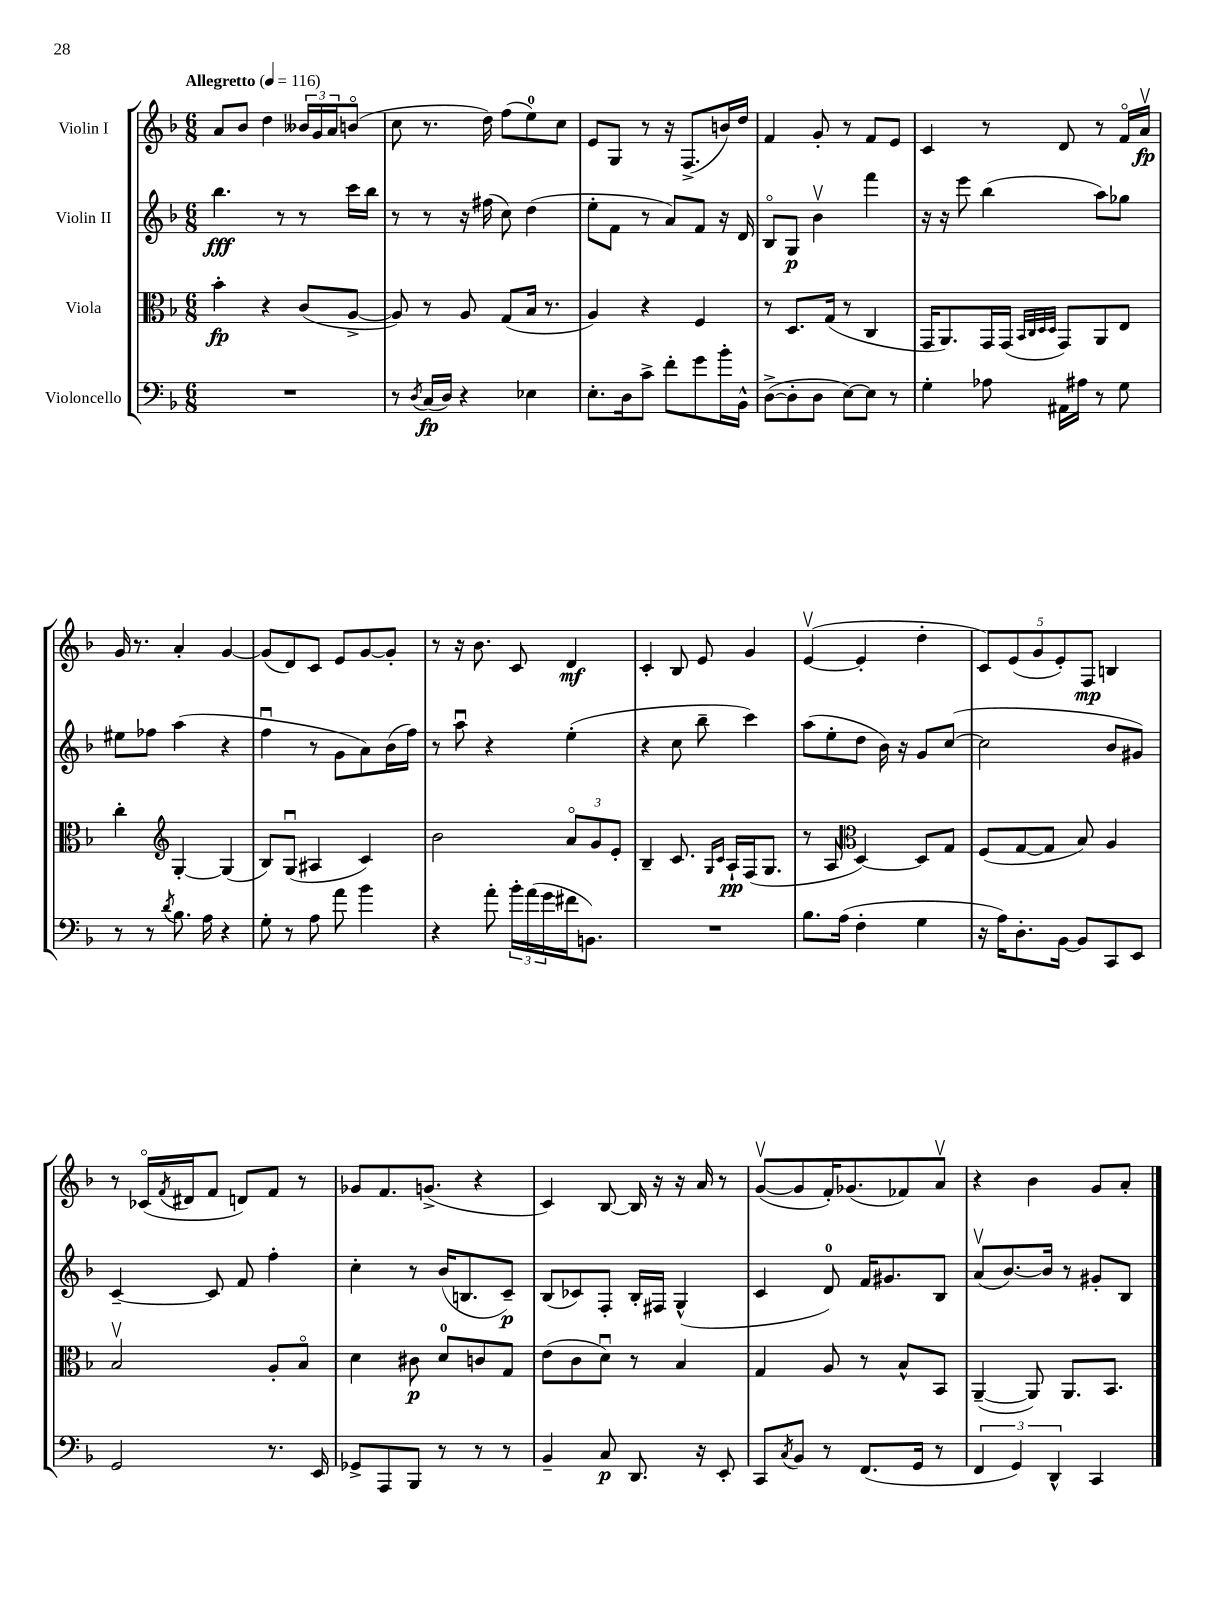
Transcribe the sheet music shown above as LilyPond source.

<<
\new StaffGroup <<
\new Staff = "s0" \with { instrumentName = "Violin I" } {
    \clef treble \key f \major \numericTimeSignature \time 6/8 \tempo "Allegretto" 4 = 116
    a'8 bes'8 d''4 \tuplet 3/2 { beses'16 g'16 a'16 } b'8\flageolet( |
    c''8 r8. d''16) f''8( e''8-0) c''8 |
    e'8 g8 r8 r16 f8.->( b'16) d''16 |
    f'4 g'8-. r8 f'8 e'8 |
    c'4 r8 d'8 r8 f'16\flageolet a'16\upbow\fp |
    g'16 r8. a'4-. g'4~ |
    g'8( d'8) c'8 e'8 g'8~ g'8-. |
    r8 r16 bes'8. c'8 d'4\mf |
    c'4-. bes8 e'8 g'4 |
    e'4~\upbow( e'4-. d''4-. |
    \tuplet 5/4 { c'8) e'8( g'8 e'8-.) f8\mp } b4 |
    r8 ces'16\flageolet( \acciaccatura { f'8 } dis'16 f'8 d'8) f'8 r8 |
    ges'8 f'8. g'8.->( r4 |
    c'4) bes8~ bes16 r16 r16 a'16 r8 |
    g'8~\upbow( g'8 f'16-.) ges'8.( fes'8) a'8\upbow |
    r4 bes'4 g'8 a'8-. \bar "|." |
}
\new Staff = "s1" \with { instrumentName = "Violin II" } {
    \clef treble \key f \major \numericTimeSignature \time 6/8
    bes''4.\fff r8 r8 c'''16 bes''16 |
    r8 r8 r16 fis''16( c''8) d''4( |
    e''8-. f'8 r8 a'8) f'8 r16 d'16 |
    bes8\flageolet g8\p bes'4\upbow f'''4 |
    r16 r16 e'''8 bes''4( a''8) ges''8 |
    eis''8 fes''8 a''4( r4 |
    f''4\downbow r8 g'8 a'8) bes'16( f''16) |
    r8 a''8\downbow r4 e''4-.( |
    r4 c''8 bes''8-- c'''4) |
    a''8( e''8-. d''8 bes'16) r16 g'8 c''8~( |
    c''2 bes'8 gis'8) |
    c'4~-- c'8 f'8 f''4-. |
    c''4-. r8 bes'16( b8. c'8--\p) |
    bes8( ces'8) f8-. bes16-. fis16 g4-^( |
    c'4 d'8-0) f'16 gis'8. bes8 |
    a'8\upbow( bes'8.~) bes'16 r8 gis'8-. bes8 \bar "|." |
}
\new Staff = "s2" \with { instrumentName = "Viola" } {
    \clef alto \key f \major \numericTimeSignature \time 6/8
    bes'4-.\fp r4 c'8( a8~-> |
    a8) r8 a8 g8( bes16 r8. |
    a4) r4 f4 |
    r8 d8. g16( r8 c4 |
    g,16 a,8.) g,16 g,16( \grace { bes,32 c32 d32 d32 } g,8) a,8 e8 |
    c''4-. \clef treble g4~-. g4( |
    bes8) g8\downbow( ais4 c'4) |
    bes'2 \tuplet 3/2 { a'8\flageolet g'8 e'8-. } |
    bes4-- c'8. \grace { g16 c'16 } a16-!\pp f16( g8. |
    r8 a8 \clef alto d4~) d8 g8 |
    f8( g8~ g8 bes8) a4 |
    bes2\upbow a8-. bes8\flageolet |
    d'4 cis'8\p d'8-0 c'8 g8 |
    e'8( c'8 d'8\downbow) r8 bes4 |
    g4 a8 r8 bes8-^ bes,8 |
    a,4~--( a,8) a,8. bes,8. \bar "|." |
}
\new Staff = "s3" \with { instrumentName = "Violoncello" } {
    \clef bass \key f \major \numericTimeSignature \time 6/8
    R2. |
    r8 \acciaccatura { d8 } c16\fp( d16) r4 ees4 |
    e8.-. d16 c'8-> f'8-. g'8 bes'16-. bes,16-^ |
    d8~->( d8-. d8 e8~) e8 r8 |
    g4-. aes8 ais,16 ais16 r8 g8 |
    r8 r8 \acciaccatura { d'8 } bes8. a16 r4 |
    g8-. r8 a8 a'8 bes'4 |
    r4 a'8-. \tuplet 3/2 { bes'16-. a'16( g'16 } fis'16 b,8.) |
    R2. |
    bes8. a16( f4-. g4 |
    r16 a16) d8.-. bes,16~ bes,8 c,8 e,8 |
    g,2 r8. e,16 |
    ges,8-> a,,8 bes,,8 r8 r8 r8 |
    bes,4-- c8\p d,8. r16 e,8-. |
    c,8 \acciaccatura { c8 } bes,8 r8 f,8.( g,16 r8 |
    \tuplet 3/2 { f,4 g,4) d,4-^ } c,4 \bar "|." |
}
>>
>>
\layout { \context { \Score \remove "Bar_number_engraver" } }
